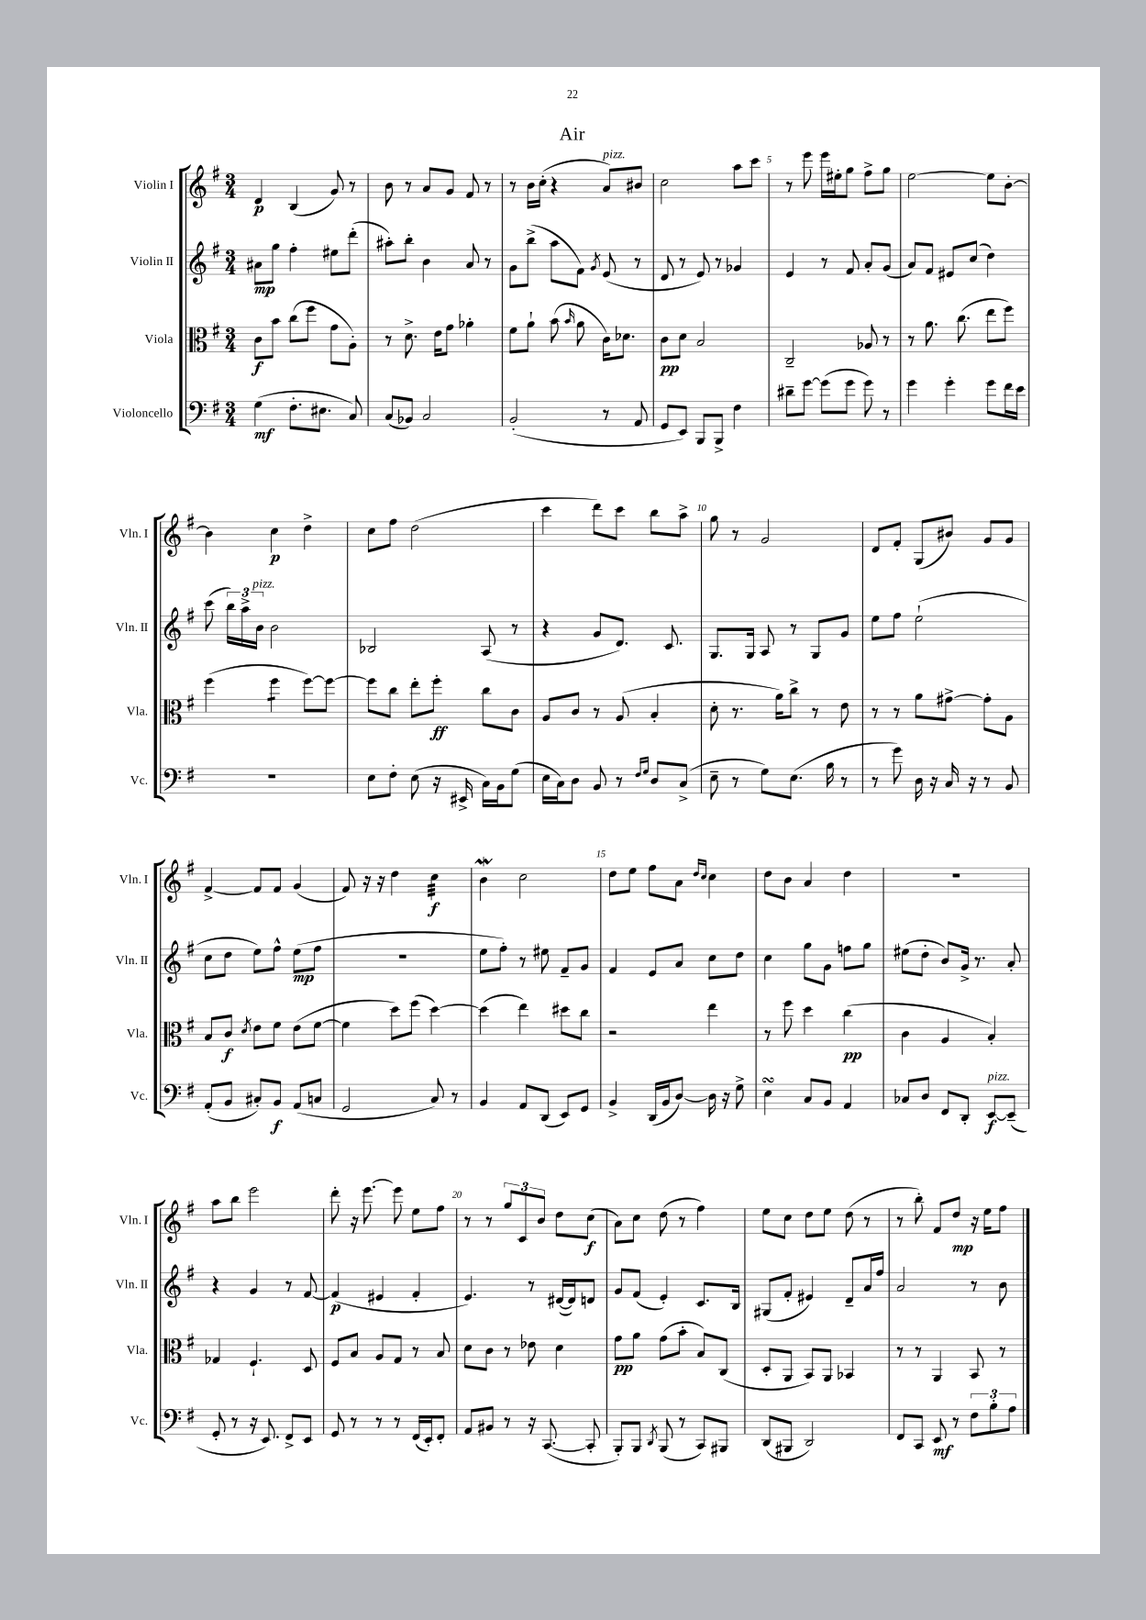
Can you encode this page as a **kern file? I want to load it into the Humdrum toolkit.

**kern	**kern	**kern	**kern
*staff4	*staff3	*staff2	*staff1
*clefF4	*clefC3	*clefG2	*clefG2
*k[f#]	*k[f#]	*k[f#]	*k[f#]
*M3/4	*M3/4	*M3/4	*M3/4
(4G	8c	8a#	4d
.	8b	8gg	.
8.F#'	(8cc	4ff#'	(4B
.	8ff#	.	.
8.E#	.	.	.
.	8g	8ee#	8g)
8C)	8A')	(8ddd'	8r
=	=	=	=
(8C	8r	8aa#')	8b
8BB-)	8.d^	8bb'	8r
2C	.	4b	8a
.	16e	.	.
.	8g	.	8g
.	4a-'	8a	8f#
.	.	8r	8r
=	=	=	=
(2BB'	8f#	8g	8r
.	8a`	(8bb^	16b
.	.	.	(16cc'
.	(8b	8aa	4r
.	16qqb	.	.
.	8a	8f#)	.
.	.	8qg	.
8r	16c)	(8e	8a)
.	8.d-	.	.
8AA	.	8r	8b#
=	=	=	=
8GG	8c	8d	2cc
8EE)	8d	8r	.
8BBB	2B	8e)	.
8BBB^	.	8r	.
4F#	.	4g-	8aa
.	.	.	8ccc
=	=	=	=
8d#~	2C~	4e	8r
[8g	.	.	8eee
(8g]	.	8r	16eee
.	.	.	16ee#'
8g	.	8f#	8gg
8g)	8A-	8a'	8ff#^
8r	8r	(8g	8gg
=	=	=	=
4g	8r	8a)	[2ee
.	8.a	8f#	.
4g'	.	8e#	.
.	(8.cc	.	.
.	.	(8cc	.
8g	8ee	4dd)	8ee]
16f#	8ff#)	.	[8b'
16e	.	.	.
=	=	=	=
2.r	(4ff#	(8ccc	4b]
.	.	24bb)	.
.	.	24aa^	.
.	.	24b	.
.	4ff#	2b	4cc
.	[8ff#)	.	4dd^
.	8ff#_	.	.
=	=	=	=
8E	8ff#]	2B-	8cc
8F#'	8cc	.	8ff#
(8E	8ee'	.	(2dd
16r	8ff#'	.	.
16EE#^	.	.	.
16C)	8cc	(8A	.
16BB	.	.	.
(8G	8c	8r	.
=	=	=	=
16E	8A	4r	4ccc
16C)	.	.	.
8D	8c	.	.
8BB	8r	8g	8ddd)
8r	(8A	8.d)	8ccc
16qqF#	.	.	.
16qqG	.	.	.
8D	4B'	.	8bb
.	.	8.c	.
(8C^	.	.	8aa^
=	=	=	=
8E~	8d'	8.G	8gg
8r	8.r	.	8r
.	.	16G	.
8G)	.	8A	2g
.	16a)	.	.
(8.E	8cc^	8r	.
.	8r	8G	.
16B	.	.	.
8r	8e	8g	.
=	=	=	=
8r	8r	8ee	8d
8g)	8r	8ff#	8f#'
16D	8a	(2ee`	(8G
16r	.	.	.
16C	[8g#^	.	8b#)
16r	.	.	.
8r	8g#']	.	8g
8BB	8A	.	8g
=	=	=	=
(8AA'	8B	8cc	[4f#^
8BB	8c	8dd	.
.	8qd	.	.
8C#')	8e	8ee)	8f#]
8BB	8f#	8ff#^^	8f#
(8AA	(8e	(8ee	(4g
8C	[8f#	8ff#	.
=	=	=	=
2GG	4f#]	2.r	8f#)
.	.	.	16r
.	.	.	16r
.	8dd)	.	4dd
.	(8ff#	.	.
8C)	[4dd)	.	4cc
8r	.	.	.
=	=	=	=
4BB	(4dd]	8ee	4b
.	.	8ff#')	.
8AA	4ee)	8r	2cc
(8DD	.	8ee#	.
8EE)	8dd#	8f#~	.
8GG	8cc	8g	.
=	=	=	=
4BB^	2r	4f#	8dd
.	.	.	8ee
(16DD	.	8e	8ff#
16BB	.	.	.
[8D)	.	8a	8a
.	.	.	16qqdd
.	.	.	16qqcc
16D]	4ee	8cc	4cc
16r	.	.	.
8G^	.	8dd	.
=	=	=	=
4E	8r	4cc	8dd
.	8ff#	.	8b
8C	4dd	8gg	4a
8BB	.	8g	.
4AA	(4cc	8ff	4dd
.	.	8gg	.
=	=	=	=
8C-	4c	(8ee#	2.r
8D	.	8dd'	.
8FF#	4A	8b)	.
8DD'	.	16g^	.
.	.	8.r	.
[8EE	4B')	.	.
(8EE~]	.	8a'	.
=	=	=	=
8GG'	4G-	4r	8aa
8r	.	.	8bb
16r	4.F#`	4g	2eee
8.EE)	.	.	.
8FF#^	.	8r	.
8EE	8D	[8f#	.
=	=	=	=
8GG	8F#	(4f#]	8ddd'
8r	8B	.	16r
.	.	.	[8.eee
8r	8A	4e#	.
8r	8G	.	8eee]
(16FF#	8r	4f#'	8ee
16EE')	.	.	.
8FF#'	8B	.	8ff#
=	=	=	=
8AA	8d	4.e)	8r
8BB#	8c	.	8r
8r	8r	.	12gg
.	.	.	12c
16r	8e-	8r	.
.	.	.	12b
([8.CC	.	.	.
.	4d	([16d#	8dd
.	.	16d#])	.
8CC']	.	8d	(8cc
=	=	=	=
8BBB')	8g	8g	8a)
8BBB	8a	(8f#	8cc
8qDD	.	.	.
(8BBB	(8g	4e')	(8dd
8r	8b'	.	8r
8CC)	8B)	8.c	4ff#)
8BBB#	(8C	.	.
.	.	16B	.
=	=	=	=
(8DD	8D'	(8G#	8ee
8BBB#	8AA	8f#'	8cc
2DD)	8BB)	4e#)	8dd
.	8AA	.	8ee
.	4BB-	8d~	(8dd
.	.	16a	8r
.	.	16ff#	.
=	=	=	=
8FF#	8r	2a	8r
8CC	8r	.	8bb')
8EE	4AA	.	8f#
8r	.	.	8dd
12F#	8BB	8r	16r
.	.	.	16ee
12B'	.	.	.
.	8r	8b	8ff#
12A	.	.	.
==	==	==	==
*-	*-	*-	*-
